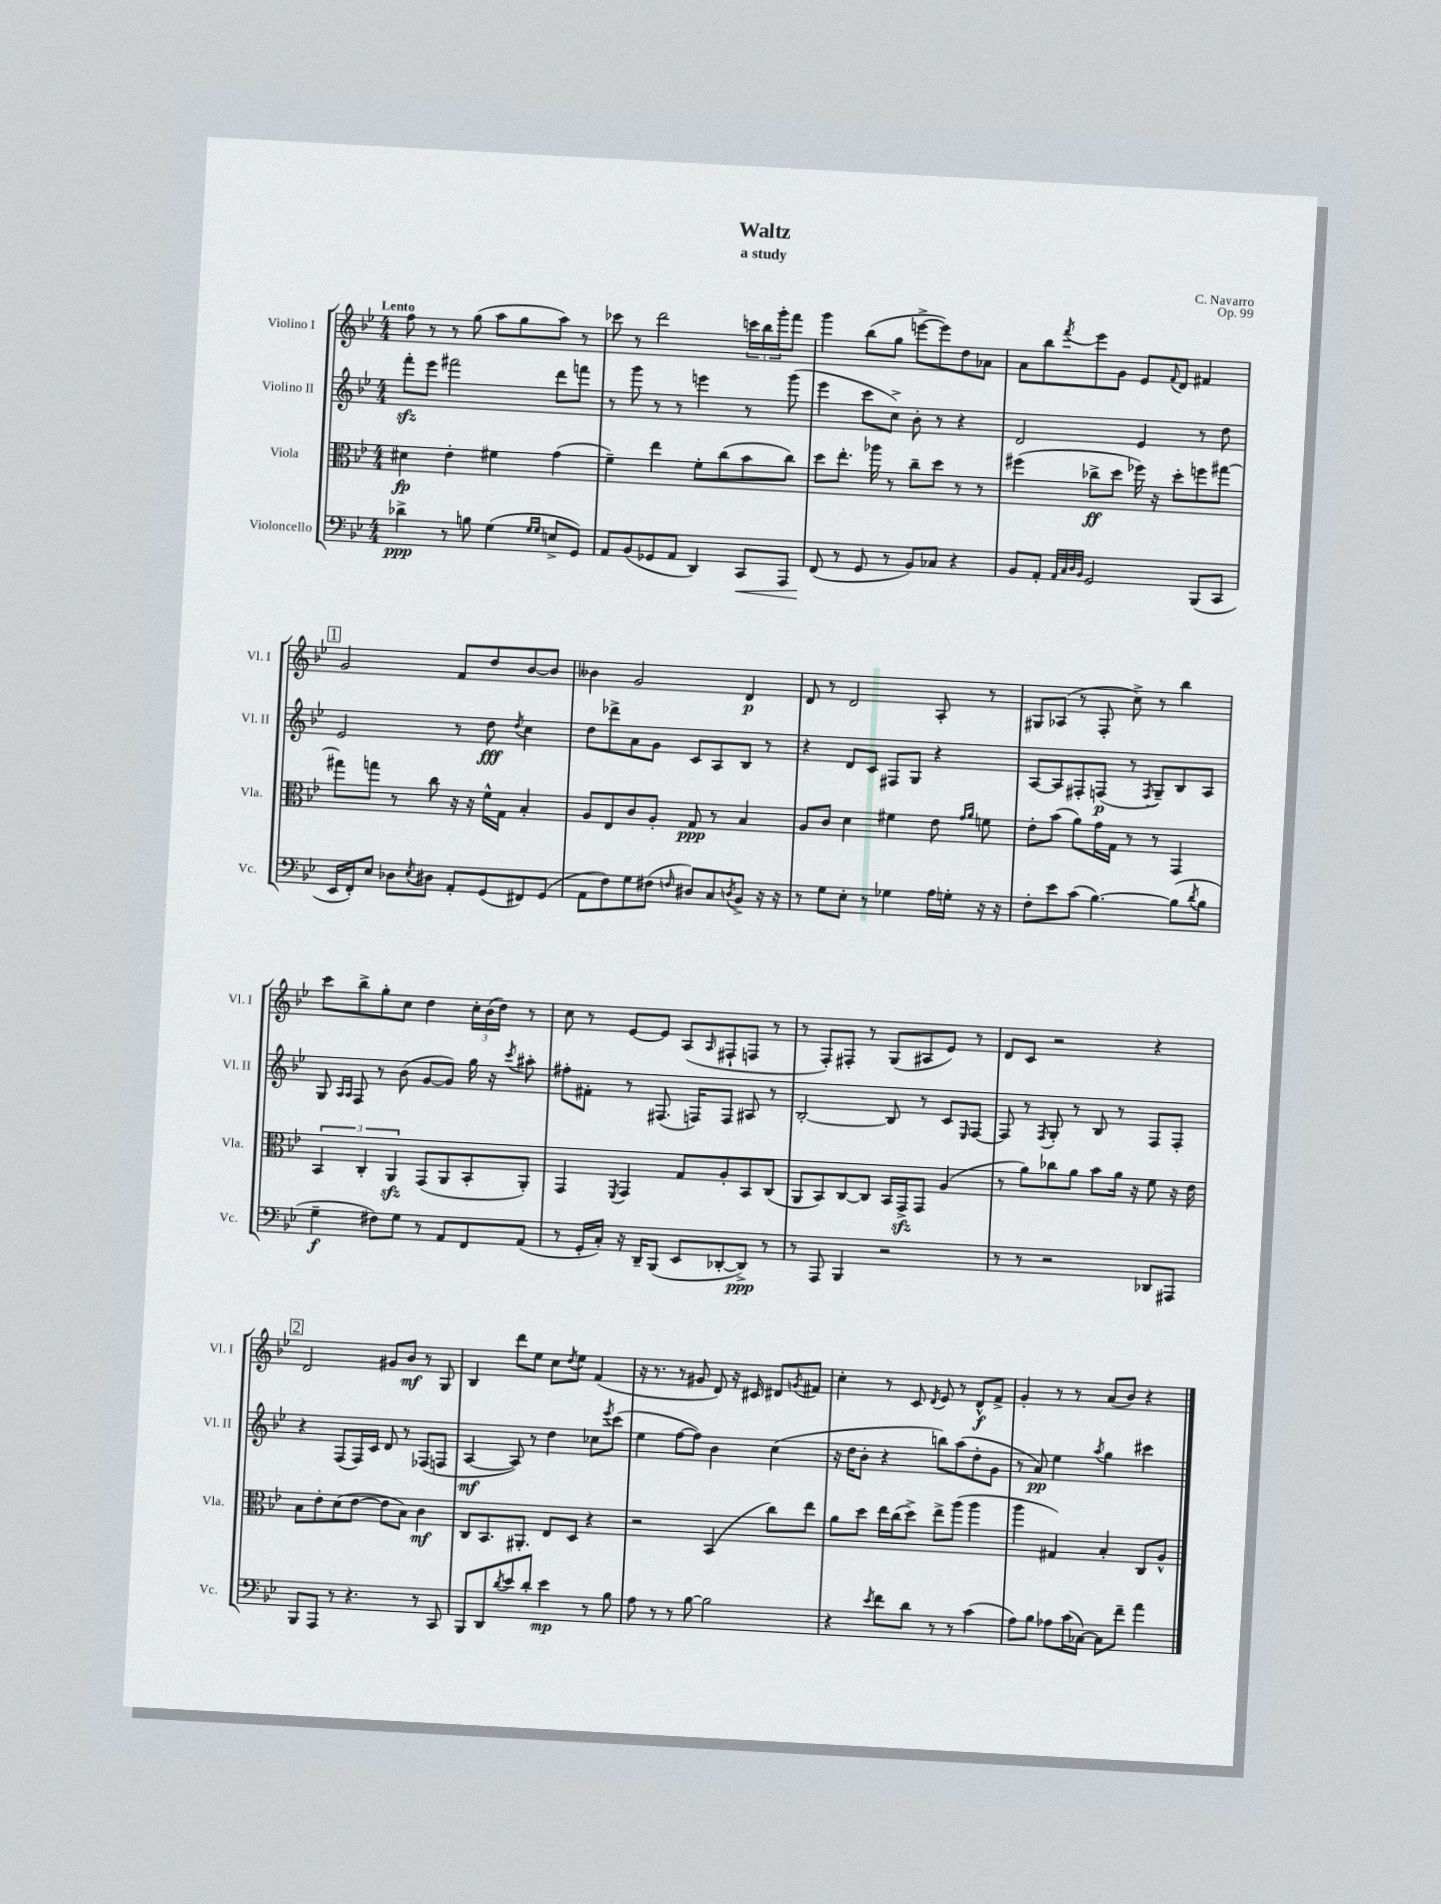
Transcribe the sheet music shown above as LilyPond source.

\header { title = "Waltz" composer = "C. Navarro" subtitle = "a study" opus = "Op. 99" }
<<
\new StaffGroup <<
\new Staff = "s0" \with { instrumentName = "Violino I" shortInstrumentName = "Vl. I" } {
    \clef treble \key bes \major \numericTimeSignature \time 4/4 \tempo "Lento"
    f''8 r8 r8 g''8( a''8 g''8 a''8) r8 |
    ces'''8 r8 d'''2 \tuplet 3/2 { c'''16 bes''16 g'''16-. } f'''8 |
    g'''4 bes''8( g''8 e'''8~-> e'''8) d''8 aes'8 |
    a'8 bes''8 \acciaccatura { f'''8 } ees'''8 g'8 ees'8 \appoggiatura { f'8 } d'8 fis'4 |
    \mark \markup { \box "1" } g'2 f'8 d''8 bes'8~ bes'8 |
    beses'4 g'2 d'4\p |
    d'8 r8 d'2 a8-. r8 |
    gis8 aes8( r8 f8-. c''8->) r8 bes''4 |
    c'''8 bes''8-> g''8-. c''8 d''4 \tuplet 3/2 { c''16-. bes'16( d''16) } r8 |
    c''8 r8 ees'8~ ees'8 a8( \grace { a16 } fis8-! f8 r8 |
    r8 f8-.) fis8-. r8 g8( ais8 ees'8) r8 |
    d'8 c'8 r2 r4 |
    \mark \markup { \box "2" } d'2 gis'8 bes'8\mf r8 g8 |
    bes4 d'''8 ees''8 c''8 \acciaccatura { d''8 } ees''8 f'4( |
    r16 r8. r8 gis'8 d'8) r16 cis'16 dis'8 \acciaccatura { g'8 } fis'8 |
    c''4-. r8 c'8 \acciaccatura { d'8 } ees'8 r8 d'8-^\f f'8-> |
    g'4-. r8 r8 a'8( bes'8) r4 \bar "|." |
}
\new Staff = "s1" \with { instrumentName = "Violino II" shortInstrumentName = "Vl. II" } {
    \clef treble \key bes \major \numericTimeSignature \time 4/4
    f'''8-.\sfz ees'''8 fis'''2 d'''8 f'''8 |
    r8 g'''8 r8 r8 e'''4 r8 g'''8( |
    ees'''4 c'''8 c''8->) bes'8-. r8 r4 |
    d'2 ees'4 r8 d''8 |
    \mark \markup { \box "1" } ees'2 r8 d''8\fff \acciaccatura { d''8 } c''4 |
    d''8 des'''8-> a'8 g'8 c'8 a8 bes8 r8 |
    r4 d'8 c'8 fis8 g8 r4 |
    a8~ a8 fis8-. f8\p( r8 \acciaccatura { f8 } g8--) bes8 a8 |
    g8 \grace { a16 a16 } f8 r8 bes'8( g'8~ g'8) g''16 r16 \acciaccatura { c'''8 } ais''8-. |
    fis''8-. fis'8-. r8 fis8.( f16) f8 ais8 r8 |
    bes2~-. bes8 r8 c'8 \grace { ees16 } f8~ |
    f8 r8 \acciaccatura { f8 } g8-. r8 bes8 r8 f8 f8-. |
    \mark \markup { \box "2" } r4 f8( f16) c'16 d'8 r8 fes8( f8 |
    a4~\mf a8) r8 d''4 ces''8 \acciaccatura { ees'''8 } c'''8( |
    ees''4 f''8~ f''8) bes'4 c''4( |
    r16 d''16 bes'8-. r4 b''8) a''8( d''8-. g'8 |
    r8 a'8\pp) ees''4 \acciaccatura { a''8 } g''4 cis'''4 \bar "|." |
}
\new Staff = "s2" \with { instrumentName = "Viola" shortInstrumentName = "Vla." } {
    \clef alto \key bes \major \numericTimeSignature \time 4/4
    dis'4\fp ees'4-. fis'4 g'4( |
    f'4--) ees''4 f'8-. c''8( bes'8 c''8) |
    d''8 ees''8.-. aes''16 r8 c''8-- d''8 r8 r8 |
    fis''4( ces''8->\ff d''8 fes''16) r16 d''8-. f''8 gis''8~ |
    \mark \markup { \box "1" } gis''8 g''8 r8 c''8 r16 r16 f'16-^ g16 bes4-. |
    a8 ees8 c'8 a8-. g8\ppp r8 bes4 |
    a8 c'8 d'4 fis'4 ees'8 \grace { g'16 a'16 } f'8 |
    ees'8-. bes'8( a'8) g'16 g16 r8 r8 g,4 |
    \tuplet 3/2 { bes,4 c4-. a,4\sfz } g,8( a,8 bes,8-. a,8-.) |
    g,4 \acciaccatura { f,8 } g,4 g8 a8-. bes,8 c8( |
    a,8 bes,8) c8~ c8 bes,16 g,16->\sfz g,8 a4( |
    r8 a'8) ces''8 a'8 bes'8 a'16 r16 f'8 r16 ees'16 |
    \mark \markup { \box "2" } bes8 ees'8-. d'8( ees'8~ ees'8 bes8) c'4\mf |
    c8 bes,8. ais,8.-. ees8 d8 r4 |
    r2 bes,4( c''8) ees''8 |
    a'8 d''8 ees''16 c''16( d''8->) ees''8-> a''8( a''4 |
    a''4 gis4) bes4-. c8 a8-^ \bar "|." |
}
\new Staff = "s3" \with { instrumentName = "Violoncello" shortInstrumentName = "Vc." } {
    \clef bass \key bes \major \numericTimeSignature \time 4/4
    des'4->\ppp r8 b8 g4( \grace { g16 g16 } e8-> g,8) |
    a,8 bes,8( ges,8 a,8 d,4) c,8\< a,,8 |
    f,8\!( r8 g,8 r8 bes,8) ces8 r4 |
    bes,8 a,8-. \grace { a,32 c32 d32 bes,32 } g,2 bes,,8( c,8 |
    \mark \markup { \box "1" } ees,16 f,16-.) ees8 des8 \acciaccatura { ees8 } dis8 a,8-. g,8( fis,8) g,8( |
    a,8 f8) g8 fis8( \grace { f16 } dis8) c8 \acciaccatura { d8 } bes,8-> r16 r16 |
    r8 g8 ees8-. r8 ges4 a16 g16-. r16 r16 |
    f8-. ees'8 c'8( bes4.~) bes8( \acciaccatura { d'8 } bes8 |
    g4--\f fis8) g8 r8 a,8 f,8 a,8( |
    r8 g,16-. c16-.) r16 d,16-- bes,,8( ees,8 des,8~-. des,8->\ppp) r8 |
    r8 a,,8 bes,,4 r2 |
    r8 r8 r2 des,8 ais,,8 |
    \mark \markup { \box "2" } bes,,8 a,,8 r8 r4. r8 c,8 |
    bes,,8 d,8 \acciaccatura { d'8 } ees'8 d'8-. ees'4\mp r8 bes8 |
    a8 r8 r8 bes8~ bes2 |
    r4 \acciaccatura { ees'8 } f'8 d'8 r8 r8 c'4( |
    a8) bes8 aes8 c'16( ces16~) ces8 f'8-- a'4 \bar "|." |
}
>>
>>
\layout { \context { \Score \remove "Bar_number_engraver" } }
